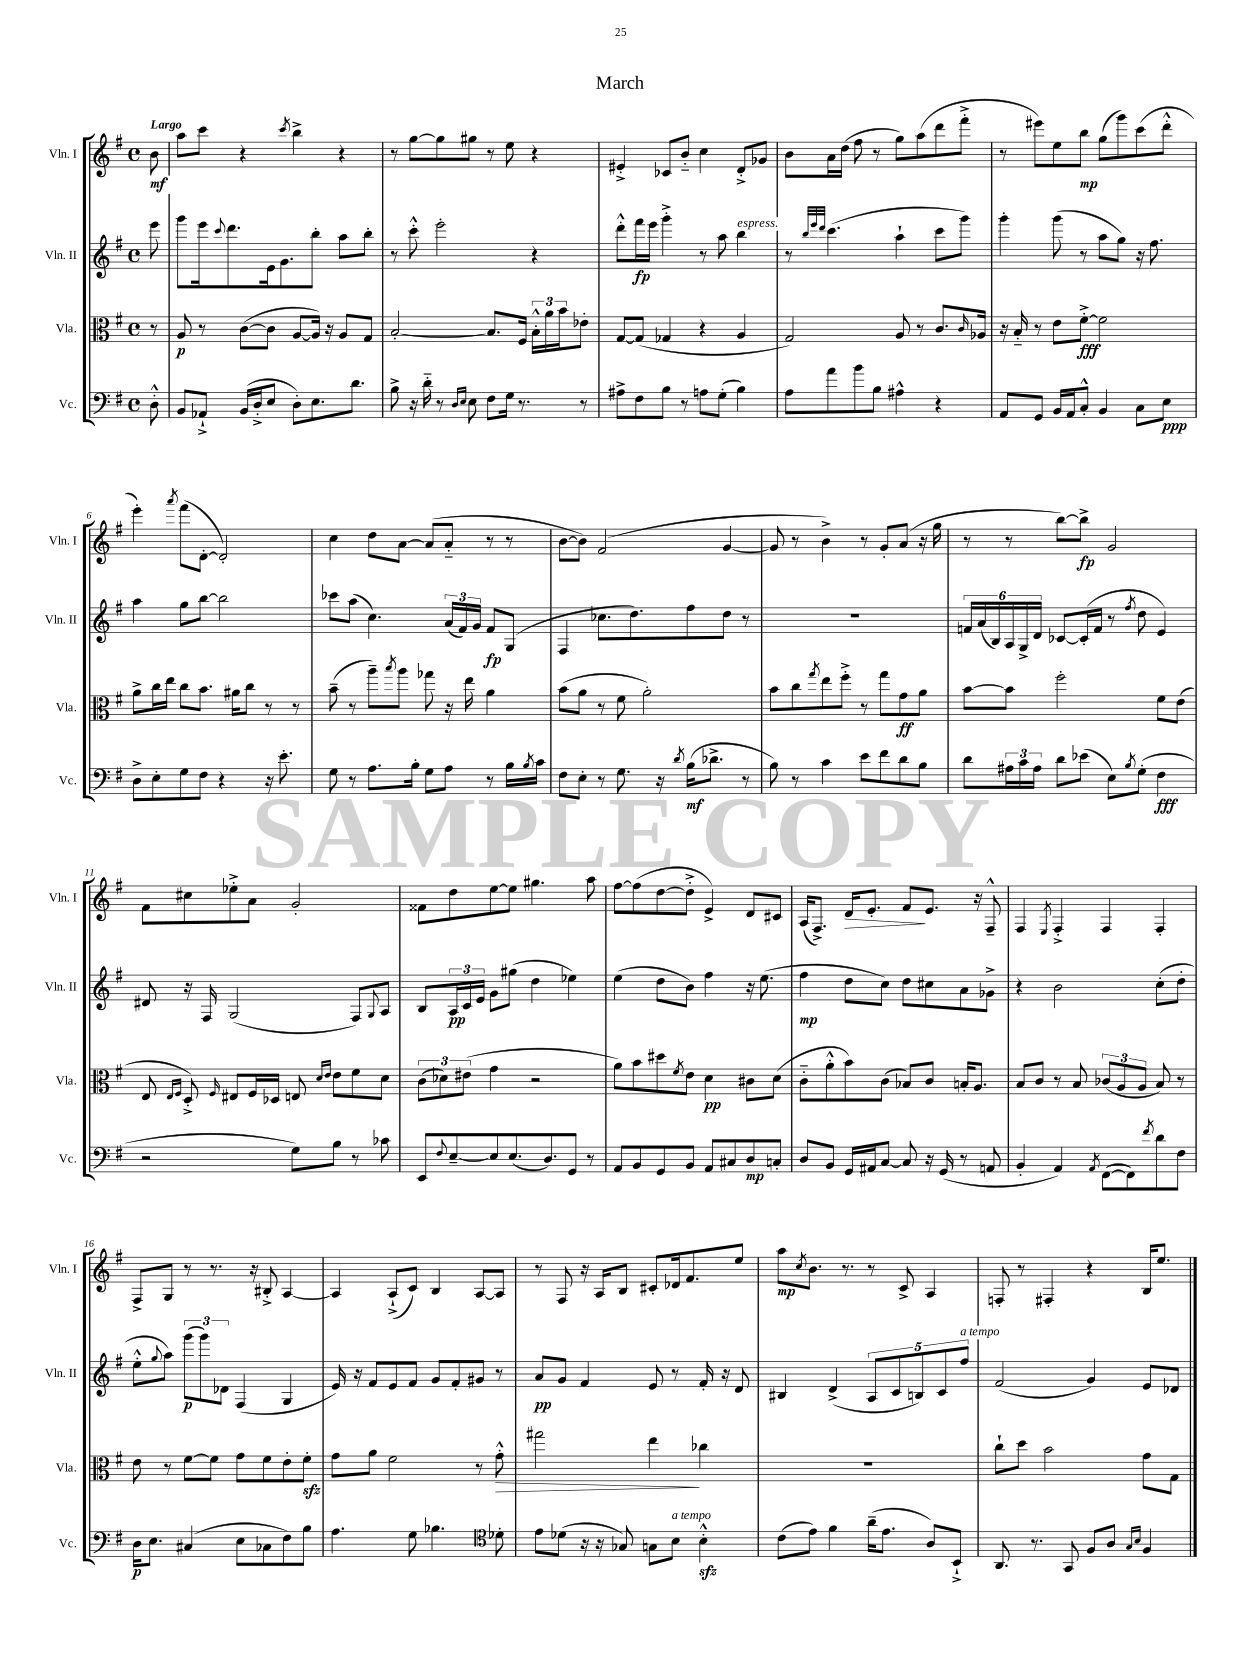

**kern	**kern	**kern	**kern
*staff4	*staff3	*staff2	*staff1
*clefF4	*clefC3	*clefG2	*clefG2
*k[f#]	*k[f#]	*k[f#]	*k[f#]
*M4/4	*M4/4	*M4/4	*M4/4
*met(c)	*met(c)	*met(c)	*met(c)
8D'^^\	8r	8eee\	8b\
=	=	=	=
8BB/L	8A/	8ggg\L	8aa\L
8AA-`^/J	8r	16eee\k	8ccc\J
.	.	8qqccc/	.
.	.	8.ddd\	.
(16BB/LL	([8c\L	.	4r
16D'^/J	.	.	.
8E/J	8c\]J	16e\k	.
.	.	8.g\	.
.	.	.	8qccc/
8D'\L)	[8A/L	.	4bb^\
8.E\	16A/]Jk)	8bb'\J	.
.	16r	.	.
.	8A/L	8aa\L	4r
8.d\J	.	.	.
.	8G/J	8bb'\J	.
=	=	=	=
8B^\	[2B'/	8r	8r
16r	.	8ccc'^^\	[8gg\L
16d'~\	.	.	.
8r	.	2eee'\	8gg\]
16qqD/LL	.	.	.
16qqE/JJ	.	.	.
8E\	.	.	8gg#\J
8F#\L	8.B/]L	.	8r
16G\Jk	.	.	8ee\
8.r	16F#/Jk	.	.
.	24B'^^\LL	4r	4r
.	24a\	.	.
.	24b\J	.	.
8r	8e-'\J	.	.
=	=	=	=
8A#^\L	[8G/L	8ddd'^^\L	4e#'^/
8F#\	(8G/]J	16fff#\L	.
.	.	16eee\JJ	.
8B\J	4G-/	4ggg'^\	8c-/L
8r	.	.	8b'~/J
8A\L	4r	8r	4cc\
(8G'\J	.	8aa\	.
4B\)	4A/	4bb\	8d'^/L
.	.	.	8g-/J
=	=	=	=
8A\L	2G/)	8r	8b\L
.	.	32qqbb/LLL	.
.	.	32qqeee/	.
.	.	32qqddd/JJJ	.
8a\	.	(4.ccc\	16a\L
.	.	.	(16dd\JJ
8b\	.	.	8ff#\
8B\J	.	.	8r
4A#^^\	8A/	4aa`\	8gg\L)
.	8r	.	(8aa\
4r	8.c/L	8ccc\L	8ddd\
.	.	8ggg\J)	8fff#'^\J
.	16qqc/	.	.
.	16A-/Jk	.	.
=	=	=	=
8AA/L	16r	4ggg'\	8r
.	16B'~/	.	.
8GG/J	8r	.	8eee#\L)
16BB/LL	8e\L	(8ggg\	8ee\
16AA/J	.	.	.
8C'^^/J	[8f#'^\J	8r	8bb\J
4BB/	2f#\]	8aa\L	(8gg\L
.	.	8gg\J)	8ggg\)
8C\L	.	16r	(8ccc\
.	.	8.ff#\	.
8E\J	.	.	8ddd'^^\J
=	=	=	=
8D^\L	8a^\L	4aa\	4eee'\)
8E'\	16cc\L	.	.
.	16ee\JJ	.	.
.	.	.	8qaaa/
8G\	8cc\L	8gg\L	(8fff#\L
8F#\J	8.b\J	[8bb\J	[8d'\J
4r	.	2bb\]	2d'/])
.	16a#\LK	.	.
.	8cc\J	.	.
16r	8r	.	.
8.e'\	.	.	.
.	8r	.	.
=	=	=	=
8G\	(8b~\	8ccc-\L	4cc\
8r	8r	(8aa\J	.
8.A\L	8aa~\L)	4.cc\)	8dd\L
.	8qbb/	.	.
.	8aa\J	.	[8a\J
16B'\Jk	.	.	.
8G\L	8gg-\	.	(8a/]L
8A\J	16r	(24a/LL	8a'~/J
.	.	24f#/)	.
.	16ee\	.	.
.	.	24g/JJ	.
8r	4a\	8f#/L	8r
16B\LL	.	(8G/J	8r
8qB/	.	.	.
16c\JJ	.	.	.
=	=	=	=
8F#\L	(8b\L	4F#/	[8b\L
8E'\J	8a\J	.	8b\]J)
8r	8r	8.cc-\L	(2f#/
8.G\	8f#\	.	.
.	.	8.dd\)	.
.	2a'\)	.	.
16r	.	.	.
8qd/	.	.	.
(16B\LK	.	8ff#\	.
8.d-^\J	.	.	.
.	.	8dd\J	[4g/
8r	.	8r	.
=	=	=	=
8B\)	8b\L	1r	8g/]
8r	8cc\	.	8r
.	8qgg/	.	.
4c\	8ee\	.	4b^\)
.	8ff#'^\J	.	.
8e\L	8r	.	8r
8f#\	8gg\L	.	8g'/L
8d\	8g\	.	(8a/J
8B\J	8a\J	.	16r
.	.	.	16gg\
=	=	=	=
8d\L	[8b\L	24f/LL	8r
.	.	(24a/	.
.	.	24B/)	.
24A#\L	8b\]J	24A/	8r
24c\	.	24G^/	.
24A#\JJ	.	24d/JJ	.
8d\L	2ff#'\	[8c-/L	[8bb\L)
(8e-\J	.	(16c-'/]L	8bb^\]J
.	.	16f/JJ	.
8E\L)	.	8r	2g/
8qB/	.	8qff#/	.
(8G'\J	.	8dd\	.
4F#\	8f#\L	4e/)	.
.	(8e\J	.	.
=	=	=	=
2r	8E/	8d#/	8f#\L
.	16qqE/LL	.	.
.	16qqF#/JJ	.	.
.	8D'^/)	16r	8cc#\
.	.	16F#/	.
.	16qqF#/	.	.
.	8E#/L	(2G/	8ee-'^\
.	16F#/L	.	8a\J
.	16D-/JJ	.	.
8G\L)	8E/	.	2g'/
.	16qqd/LL	.	.
.	16qqe/JJ	.	.
8B\J	8e\L	.	.
8r	8f#\	8F#/L)	.
.	.	8qqG/	.
8c-\	8d\J	8A/J	.
=	=	=	=
8EE/L	(12c\L	8B/L	8f##\L
.	12d-\)	.	.
8qqF#/	.	.	.
[8E~/	.	24A/L	8dd\
.	(12e#\J	24c/	.
.	.	24e/JJ	.
8E/]	4g\	8g\L	[8ee\
(8.E/	.	(8gg#\J	8ee\]J
.	2r	4dd\	4.gg#\
8.D/)	.	.	.
8GG/J	.	4ee-\)	.
8r	.	.	8aa\
=	=	=	=
8AA/L	8a\L)	(4ee\	[8ff#\L
8BB/	8b\	.	(8ff#\]
8GG/	8dd#\	8dd\L	[8dd\
.	8qf#/	.	.
8BB/J	8e\J	8b\J)	8dd'^\]J
8AA/L	4d\	4ff#\	4e^/)
8C#/	.	.	.
8D/	8c#\L	16r	8d/L
.	.	(8.ee\	.
8C'/J	(8d\J	.	8c#/J
=	=	=	=
8D/L	8c'~\L	4ff#\	(16A/LK
.	.	.	8.F#^/J)
8BB/J	8a'^^\	.	.
16GG/LL	8b\)	8dd\L	16d/LK
16AA#/J	.	.	8.e'/J
[8C/J	(8c\J	8cc\J)	.
8C/]	8B-/L)	8dd\L	8f#/L
16r	8c/J	8cc#\	8.e/J
(16GG/	.	.	.
8r	16B'/LK	8a\	.
.	8.A/J	.	16r
8AA/	.	8g-^\J	8F#~^^/
=	=	=	=
4BB'/	8B/L	4r	4F#/
.	8c/J	.	.
.	.	.	8qE/
4AA/)	8r	2b\	4F#'^/
.	8B/	.	.
8qAA/	.	.	.
([8FF#\L	(12c-/L	.	4F#/
.	12A/	.	.
8FF#\])	.	.	.
.	12A/J	.	.
8qf#/	.	.	.
8d\	8B/)	(8cc'\L	4F#'/
8F#\J	8r	8dd'\J	.
=	=	=	=
16D\LK	8e\	8ee'^^\L	8F#^/L
8.E\J	.	.	.
.	.	8qqgg/	.
.	8r	8aa\J)	8G/J
(4C#/	[8f#\L	(12ggg\L	8r
.	.	12ggg\)	.
.	8f#\]J	.	8.r
.	.	12d-\J	.
8E\L	8g\L	(4F#/	.
.	.	.	16r
8C-\	8f#\	.	8B#'^/
8F#\)	8e'\	4G/	[4A/
8B\J	8f#'\J	.	.
=	=	=	=
4.A\	8g\L	16e/)	4A/]
.	.	16r	.
.	8a\J	8f#/L	.
.	2f#\	8e/	(8A`^/L
8G\	.	8f#/J	8c/J)
4.B-\	.	8g/L	4B/
.	.	8f#'/	.
.	8r	8g#/J	[8A/L
*clefC4	*	*	*
8d-'\	8g'^^\	8r	8A/]J
=	=	=	=
8e\L	2gg#\	8a/L	8r
(8d-\J	.	8g/J	8F#/
16r	.	4f#/	16r
16r	.	.	16A/LK
8G-/)	.	.	8B/J
8G\L	4ee\	8e/	8c#'/L
8B\J	.	8r	16d-/k
.	.	.	8.f#/
4B'^^\	4cc-\	16f#'/	.
.	.	16r	.
.	.	8d/	8ee/J
=	=	=	=
(8c\L	1r	4B#/	8aa\L
.	.	.	8qcc/
8e\J)	.	.	8.b\J
4f#\	.	(4d^/	.
.	.	.	8.r
(16a~\LK	.	10A/L	8r
8.e\J	.	.	.
.	.	10c/	.
.	.	.	8c^/
.	.	10B/)	.
8A/L)	.	.	4A/
.	.	10c/	.
8BB`^/J	.	.	.
.	.	10ff#/J	.
=	=	=	=
8.AA/	8cc`\L	(2f#/	8F'/
.	8dd\J	.	8r
8.r	.	.	.
.	2b\	.	4F#'/
8GG/	.	.	.
8F#/L	.	4g/)	4r
8A/J	.	.	.
16qqG/LL	.	.	.
16qqB/JJ	.	.	.
4F#/	8g\L	8e/L	16B/LK
.	.	.	8.ee/J
.	8G\J	8d-/J	.
==	==	==	==
*-	*-	*-	*-
